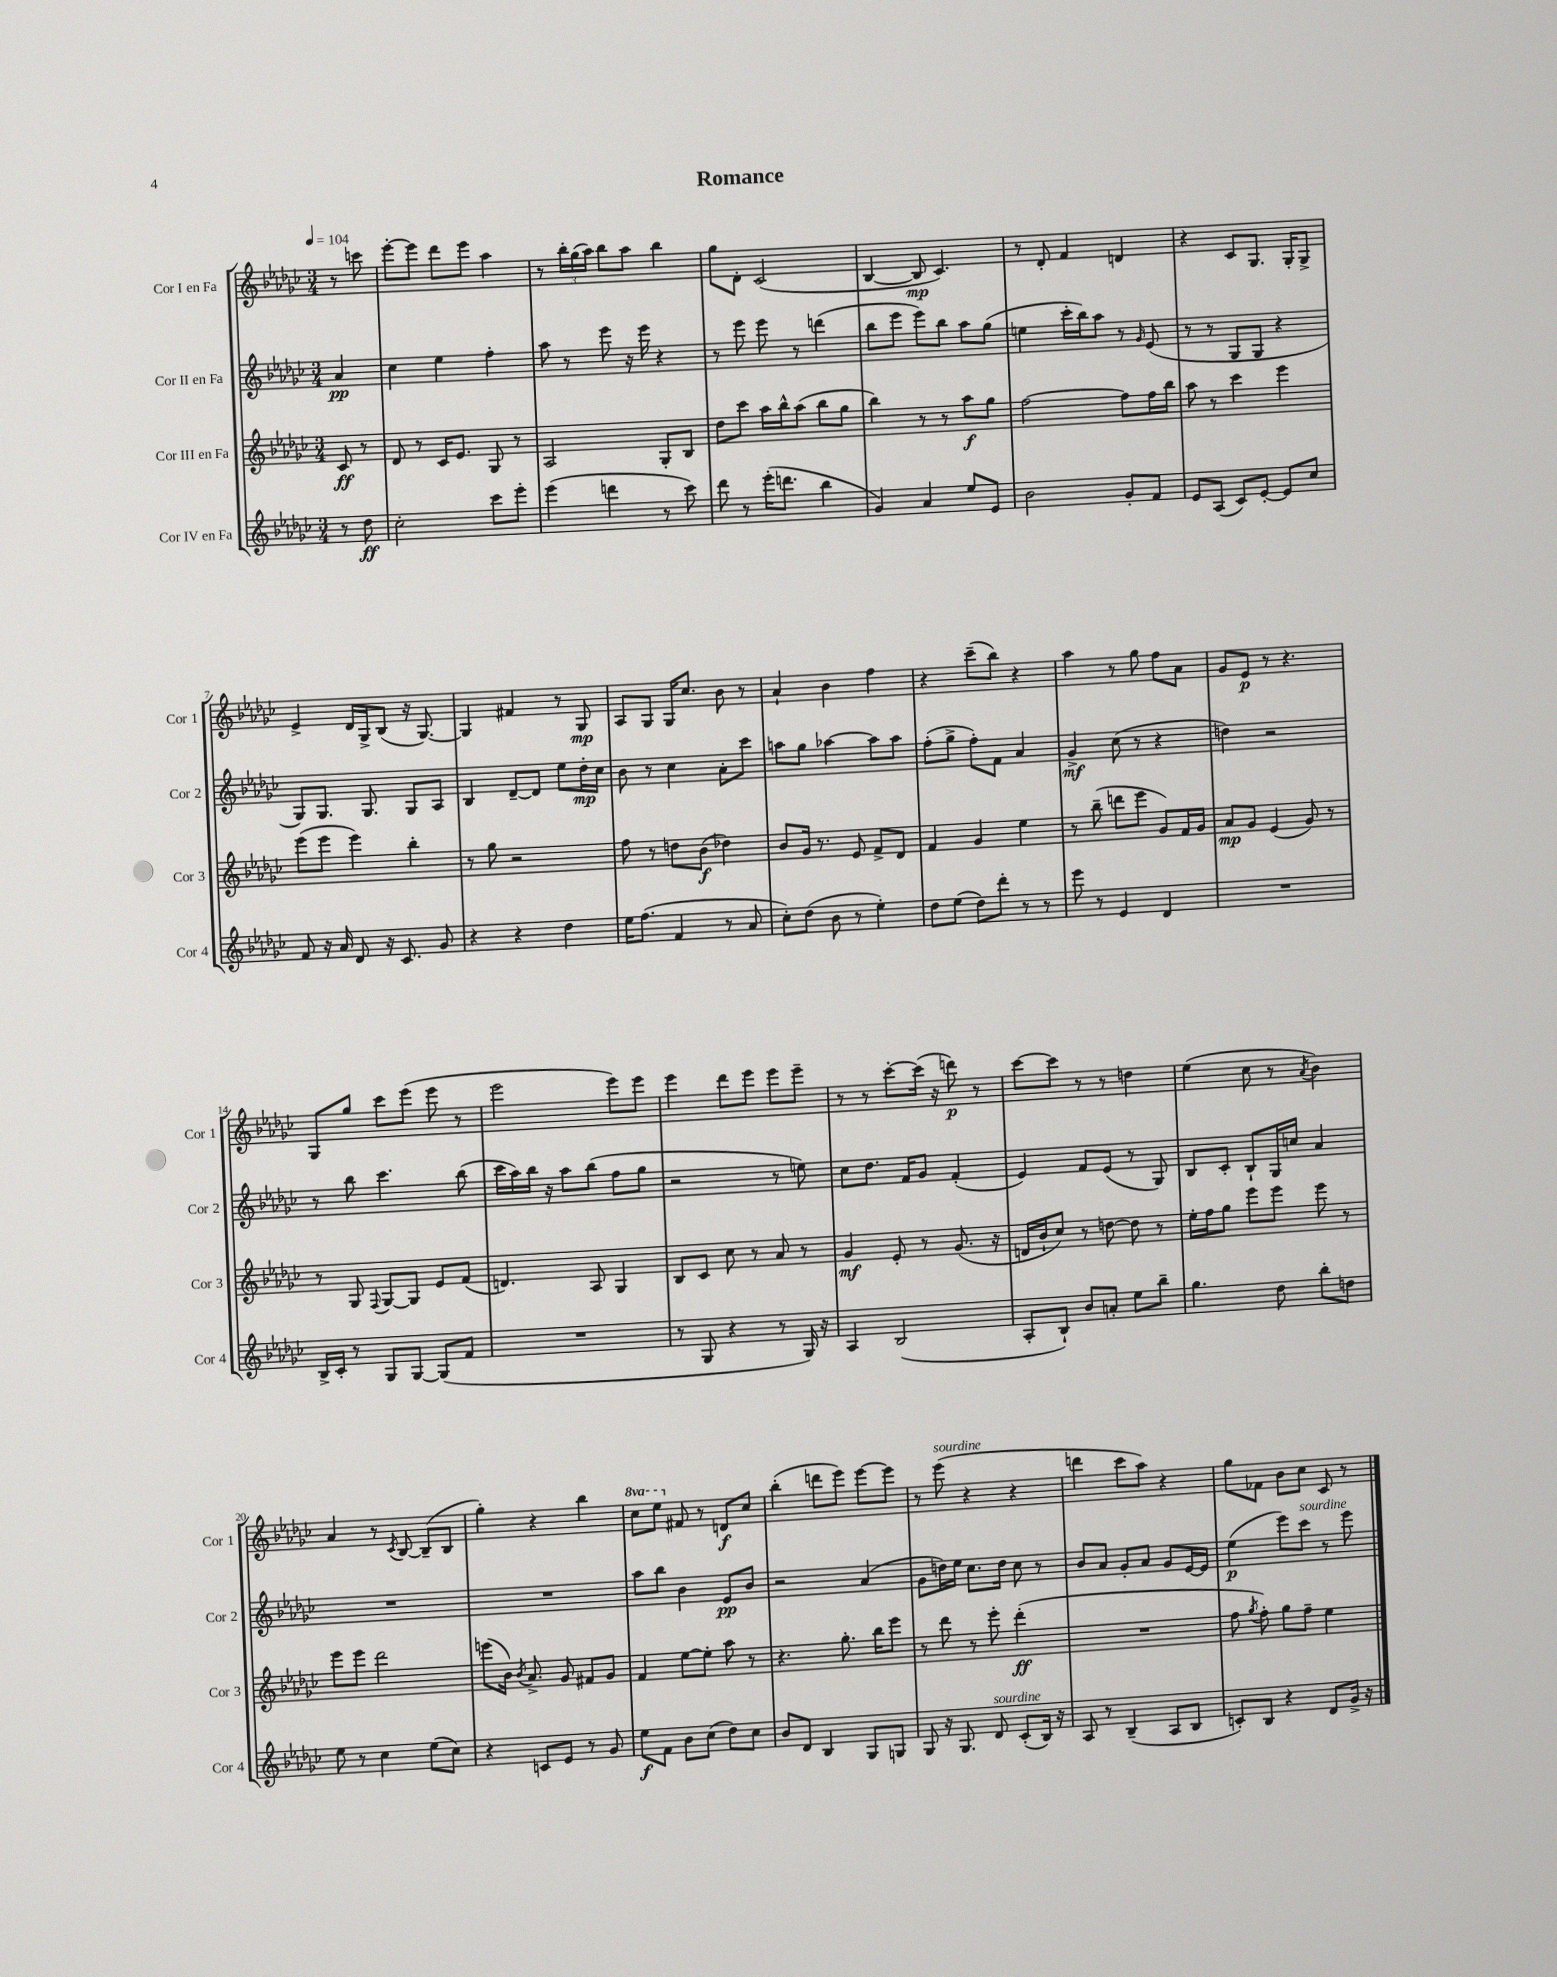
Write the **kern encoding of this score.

**kern	**kern	**kern	**kern
*staff4	*staff3	*staff2	*staff1
*clefG2	*clefG2	*clefG2	*clefG2
*k[b-e-a-d-g-c-]	*k[b-e-a-d-g-c-]	*k[b-e-a-d-g-c-]	*k[b-e-a-d-g-c-]
*M3/4	*M3/4	*M3/4	*M3/4
*MM104	*MM104	*MM104	*MM104
8r	8c-	4a-	8r
8dd-	8r	.	8ccc
=	=	=	=
2cc-'	8d-	4cc-	[8eee-'
.	8r	.	8eee-]
.	16c-	4ee-	8ddd-
.	8.e-	.	.
.	.	.	8eee-
8ccc-	8G-	4ff'	4aa-
8eee-'	8r	.	.
=	=	=	=
(4eee-	2A-	8aa-	8r
.	.	8r	24bb-'
.	.	.	(24gg-
.	.	.	24aa-)
4ddd	.	8eee-	8bb-
.	.	16r	8aa-
.	.	16eee-	.
8r	8G-'	4r	4bb-
8ccc-)	8B-	.	.
=	=	=	=
8ddd-	8dd-	8r	8gg-
8r	8ccc-	8eee-	8d-'
(16eee-'	16aa-	8eee-	(2c-
8.ddd	16bb-^^	.	.
.	(8aa-	8r	.
4bb-	8bb-	(4ddd	.
.	8gg-	.	.
=	=	=	=
4g-)	4bb-)	8bb-	[4B-
.	.	8eee-	.
4a-	8r	8eee-)	8B-]
.	8r	8bb-	4.c-)
8ee-	8aa-	8aa-	.
8e-	8gg-	(8gg-	.
=	=	=	=
2b-	[2ff	4ee	8r
.	.	.	8d-'
.	.	16ccc-'	4f
.	.	16bb-)	.
.	.	8aa-	.
8g-'	8ff]	8r	4d
.	.	16qqg-	.
8f	16ff	(8e-	.
.	16bb-	.	.
=	=	=	=
8e-	8aa-	8r	4r
(8A-	8r	8r	.
8c-)	4ccc-	8G-	8c-
[8e-'	.	8G-	8.G-
8e-]	4eee-	4r	.
.	.	.	16G-'
8cc-	.	.	8G-^
=	=	=	=
8f	(8eee-	8G-)	4e-^
16r	8eee-	8.G-	.
16a-	.	.	.
8d-	4eee-)	.	16d-
.	.	8.G-	16G-^
16r	.	.	(8B-
8.c-	.	.	.
.	4bb-'	8G-	16r
.	.	.	[8.G-)
8g-	.	8A-	.
=	=	=	=
4r	8r	4B-	4G-]
.	8gg-	.	.
4r	2r	[8d-~	4f#
.	.	8d-]	.
4dd-	.	8ee-	8r
.	.	16dd-'	8G-
.	.	16cc-	.
=	=	=	=
16ee-	8ff	8b-	8A-
(8.ff	.	.	.
.	8r	8r	8G-
4f	8dd	4cc-	16G-
.	.	.	8.cc-
.	(8b-	.	.
8r	4dd-)	8a-'	8b-
8a-	.	8ccc-	8r
=	=	=	=
8cc-')	8b-	8aa	4a-`
(8dd-	16g-	8gg-	.
.	8.r	.	.
8b-	.	[4aa-	4b-
8r	8e-	.	.
4ee-')	8f^	8aa-]	4ff
.	8d-	8aa-	.
=	=	=	=
8dd-	4f	(8ff'	4r
(8ee-	.	8gg-^	.
8dd-)	4g-	8ff')	(8ccc-~
8ddd-'	.	8f	8bb-)
8r	4ee-	4a-	4r
8r	.	.	.
=	=	=	=
8eee-	8r	4g-^	4aa-
8r	(8bb-~	.	.
4e-	8ddd	(8cc-	8r
.	8eee-	8r	8gg-
4d-	8g-)	4r	8ff
.	16f	.	8a-
.	16g-	.	.
=	=	=	=
2.r	8a-	4dd)	8g-
.	8g-	.	8e-
.	(4e-	2r	8r
.	.	.	4.r
.	8g-)	.	.
.	8r	.	.
=	=	=	=
16B-^	8r	8r	8G-
16c-'	.	.	.
8r	8G-	8bb-	8gg-
.	8qqF	.	.
8G-	[8G-	4.ccc-	8ccc-
[8G-	8G-]	.	(8eee-
(8G-]	8e-	.	8eee-
8f	(8f	(8bb-	8r
=	=	=	=
2.r	4.d)	16ccc-	2eee-
.	.	16aa-)	.
.	.	16bb-	.
.	.	16r	.
.	.	8aa-	.
.	8A-	(8bb-	.
.	4G-	8ff	8eee-)
.	.	8gg-	8eee-
=	=	=	=
8r	8B-	2r	4eee-
8G-	8c-	.	.
4r	8cc-	.	8ddd-
.	8r	.	8eee-
8r	8a-	8r	8eee-
16G-)	8r	8ee)	8eee-~
16r	.	.	.
=	=	=	=
4A-	4g-	8cc-	8r
.	.	8.dd-	8r
(2B-	8e-'	.	[8ccc-'
.	.	16f	.
.	8r	8g-	(16ccc-]
.	.	.	16r
.	(8.g-	(4f'	8ddd)
.	.	.	8r
.	16r	.	.
=	=	=	=
8A-'	16d	4e-)	[8ccc-
.	16b-`	.	.
8B-`)	8cc-)	.	8ccc-]
8b-	8r	8f	8r
8a'	[8dd	(8e-	8r
8ee-	8dd]	8r	4dd
8bb-~	8r	8G-)	.
=	=	=	=
4.gg-	16ee-'	8B-	(4ee-
.	16ff	.	.
.	8gg-	8c-'	.
.	8eee-	8B-`	8cc-
8dd-	8eee-	16G-	8r
.	.	16cc	.
.	.	.	8qa-
8bb-'	8eee-	4a-	4b-)
8dd	8r	.	.
=	=	=	=
8ee-	8eee-	2.r	4a-
8r	8eee-	.	.
4cc-	2ddd-	.	8r
.	.	.	8qc-
.	.	.	[8B-
(8ee-	.	.	(8B-~]
8cc-)	.	.	8B-
=	=	=	=
4r	(8eee	2.r	4gg-')
.	16b-)	.	.
.	8qb-	.	.
.	8.a-^	.	.
8c	.	.	4r
8e-	8g-	.	.
8r	8f#	.	4bb-
8g-	8g-	.	.
=	=	=	=
8ee-	4f	8aa-	8ccc-
8f	.	8bb-	8eee-
8b-	[8ee-	4b-	8f#
(8cc-	8ee-']	.	8r
8dd-)	8aa-	8e-	8d
8cc-	8r	8b-	8cc-
=	=	=	=
8b-	4.r	2r	(4bb-'
8d-	.	.	.
4B-	.	.	8ddd
.	8.gg-'	.	8eee-)
8G-	.	(4a-	[8eee-
.	16bb-	.	.
8G	8eee-	.	8eee-]
=	=	=	=
8G-	8r	8g-	8r
16r	8ddd-	16dd)	(8eee-
8.G-	.	16ee-	.
.	8r	8.cc-	4r
8d-	8eee-'	.	.
.	.	16dd	.
(8c-'	(4ddd-'	8cc-	4r
16B-)	.	8r	.
16r	.	.	.
=	=	=	=
8A-	2.r	8b-	4ddd
8r	.	8a-	.
(4B-~	.	8g-'	8ccc-
.	.	8a-	8aa-)
8A-	.	8g-	4r
8B-	.	[16e-	.
.	.	16e-]	.
=	=	=	=
8c')	8ff	(4ee-	8gg-
.	8qgg-	.	.
8B-	8ff')	.	8f-
4r	8gg-	8eee-)	8b-
.	8ff~	8ccc-	8cc-
8d-	4ee-	8r	8c-
16g-^	.	8eee-	8r
16r	.	.	.
==	==	==	==
*-	*-	*-	*-
